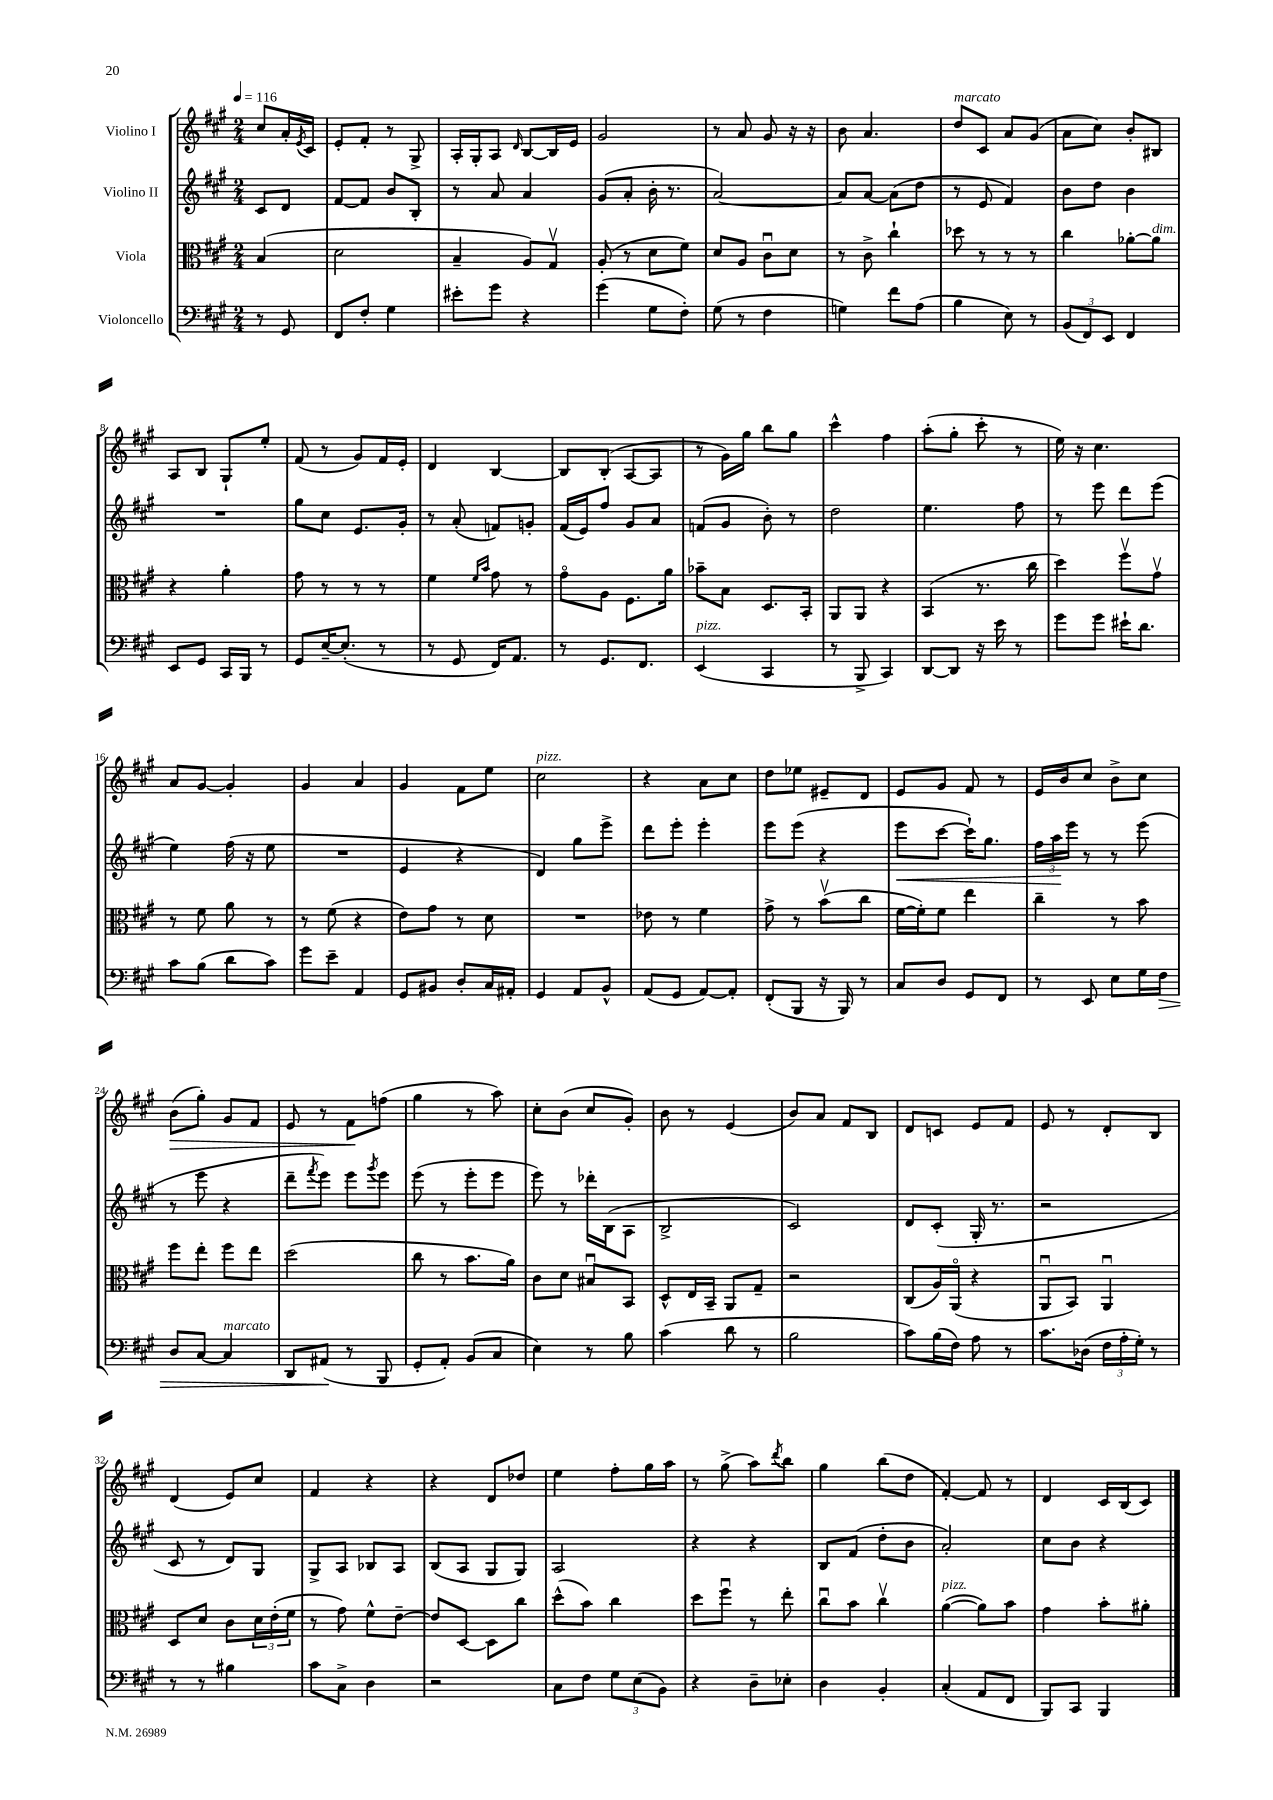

**kern	**kern	**kern	**kern
*staff4	*staff3	*staff2	*staff1
*clefF4	*clefC3	*clefG2	*clefG2
*k[f#c#g#]	*k[f#c#g#]	*k[f#c#g#]	*k[f#c#g#]
*M2/4	*M2/4	*M2/4	*M2/4
*MM116	*MM116	*MM116	*MM116
8r	(4B	8c#	8cc#
8GG#	.	8d	16a'
.	.	.	8qe
.	.	.	16c#
=	=	=	=
8FF#	2d	[8f#	8e'
8F#'	.	8f#]	8f#'
4G#	.	8b	8r
.	.	8B'	8G#^
=	=	=	=
8e#'	4B~	8r	16A'
.	.	.	16G#'
8g#	.	8a	8A
.	.	.	16qqd
4r	8A)	4a	[8B
.	8G#v	.	16B]
.	.	.	16e
=	=	=	=
(4g#	(8A'	(8g#	2g#
.	8r	8a'	.
8G#	8d	16b'	.
.	.	8.r	.
8F#')	8f#)	.	.
=	=	=	=
(8G#	8d	[2a)	8r
8r	8A	.	8a
4F#	8c#u	.	8g#
.	8d	.	16r
.	.	.	16r
=	=	=	=
4G)	8r	8a]	8b
.	8c#^	[8a	4.a
8f#	4cc#`	(8a]	.
(8A	.	8dd	.
=	=	=	=
4B	8dd-	8r	8dd
.	8r	8e	8c#
8E)	8r	4f#)	8a
8r	8r	.	(8g#
=	=	=	=
(12BB	4cc#	8b	8a
12FF#)	.	.	.
.	.	8dd	8cc#)
12EE	.	.	.
4FF#	[8a-'	4b	8b'
.	8a-]	.	8B#
=	=	=	=
8EE	4r	2r	8A
8GG#	.	.	8B
16CC#	4a'	.	8G#`
16BBB	.	.	.
8r	.	.	8ee'
=	=	=	=
8GG#	8g#	8gg#	(8f#
[16E~	8r	8cc#	8r
(8.E']	.	.	.
.	8r	8.e	8g#)
8r	8r	.	16f#
.	.	16g#'	16e'
=	=	=	=
8r	4f#	8r	4d
8GG#	.	(8a'	.
.	16qqf#	.	.
.	16qqb	.	.
16FF#)	8g#	8f)	[4B
8.AA	.	.	.
.	8r	8g'	.
=	=	=	=
8r	8g#o	(16f#	8B]
.	.	16e)	.
8.GG#	8A	8ff#	(8B'
.	8.F#	8g#	[8A
8.FF#	.	.	.
.	.	8a	8A]
.	16a	.	.
=	=	=	=
(4EE	8b-~	(8f	8r
.	8B	8g#	16g#)
.	.	.	16gg#
4CC#	8.D	8b')	8bb
.	.	8r	8gg#
.	16BB'	.	.
=	=	=	=
8r	8AA	2dd	4ccc#^^
8BBB^	8AA	.	.
4CC#)	4r	.	4ff#
=	=	=	=
[8DD	(4BB	4.ee	(8aa'
8DD]	.	.	8gg#'
16r	8.r	.	8ccc#'
16e	.	.	.
8r	.	8ff#	8r
.	16cc#	.	.
=	=	=	=
8g#	4dd)	8r	16ee)
.	.	.	16r
8g#	.	8eee	4.cc#
16e#`	8ff#v	8ddd	.
8.d	.	.	.
.	8g#v	(8eee	.
=	=	=	=
8c#	8r	4ee)	8a
(8B	8f#	.	[8g#
8d	8a	(16ff#	4g#']
.	.	16r	.
8c#)	8r	8ee	.
=	=	=	=
8g#	8r	2r	4g#
8e~	(8f#	.	.
4AA	4r	.	4a
=	=	=	=
8GG#	8e)	4e	4g#
8BB#	8g#	.	.
8D'	8r	4r	8f#
16C#	8d	.	8ee
16AA#'	.	.	.
=	=	=	=
4GG#	2r	4d)	2cc#
8AA	.	8gg#	.
8BB^^	.	8eee^	.
=	=	=	=
(8AA	8e-	8ddd	4r
8GG#	8r	8eee'	.
[8AA)	4f#	4eee'	8a
8AA']	.	.	8cc#
=	=	=	=
(8FF#'	8g#^	8eee	8dd
8BBB	8r	(8eee	8ee-
16r	(8bv	4r	8e#~
16BBB)	.	.	.
8r	8cc#	.	8d
=	=	=	=
8C#	[16f#	8eee	8e
.	16f#'])	.	.
8D	8f#	[8ccc#	8g#
8GG#	4ee	16ccc#`])	8f#
.	.	8.gg#	.
8FF#	.	.	8r
=	=	=	=
8r	4cc#~	24ff#	16e
.	.	24aa	.
.	.	.	16b
.	.	24eee	.
8EE	.	8r	8cc#
8E	8r	8r	8b^
16G#	8b	(8eee	8cc#
16F#	.	.	.
=	=	=	=
8D	8ff#	8r	(8b
[8C#	8ee'	8eee	8gg#')
4C#]	8ff#	4r	8g#
.	8ee	.	8f#
=	=	=	=
8DD	(2dd	8ddd~	8e
.	.	8qfff#	.
(8AA#	.	8eee)	8r
8r	.	8eee	8f#
.	.	8qggg#	.
8BBB	.	8eee	(8ff
=	=	=	=
8GG#'	8cc#	(8eee	4gg#
8AA')	8r	8r	.
(8BB	8.b	8eee'	8r
8C#	.	8eee	8aa)
.	16a)	.	.
=	=	=	=
4E)	8c#	8eee)	8cc#'
.	8d	8r	(8b
8r	8B#u	16ddd-'	8cc#
.	.	(16B	.
8B	8BB	8A	8g#')
=	=	=	=
(4c#	8D^^	2B^	8b
.	16E	.	8r
.	16BB~	.	.
8d	8AA	.	(4e
8r	8G#~	.	.
=	=	=	=
2B	2r	2c#)	8b)
.	.	.	8a
.	.	.	8f#
.	.	.	8B
=	=	=	=
8c#)	(8C#	8d	8d
(16B	16A)	(8c#'	8c
16F#)	(16AAo	.	.
8A	4r	16G#'	8e
.	.	8.r	.
8r	.	.	8f#
=	=	=	=
8.c#	8AAu	2r	8e
.	8BB)	.	8r
(16D-	.	.	.
24F#	4AAu	.	8d'
24A'	.	.	.
24G#')	.	.	.
8r	.	.	8B
=	=	=	=
8r	8D	8c#	(4d
8r	8d	8r	.
4B#	8c#	8d)	8e)
.	24d	8G#	8cc#
.	(24e'	.	.
.	24f#	.	.
=	=	=	=
8c#	8r	8G#^	4f#
8C#^	8g#)	8A	.
4D	8f#^^	8B-	4r
.	[8e~	8A	.
=	=	=	=
2r	8e]	(8B	4r
.	[8D	8A	.
.	8D]	8G#	8d
.	8cc#	8G#)	8dd-
=	=	=	=
8C#	(8dd^^	2A	4ee
8F#	8b)	.	.
12G#	4cc#	.	8ff#'
(12E	.	.	.
.	.	.	16gg#
12BB)	.	.	.
.	.	.	16aa
=	=	=	=
4r	8dd	4r	8r
.	8ff#u	.	(8gg#^
8D~	8r	4r	8aa)
.	.	.	8qddd
8E-'	8ee'	.	8bb
=	=	=	=
4D	8cc#u	8B	4gg#
.	8b	(8f#	.
4BB'	4cc#v	8dd'	(8bb
.	.	8b	8dd
=	=	=	=
(4C#'	([4a	2a')	[4f#')
8AA	8a])	.	8f#]
8FF#	8b	.	8r
=	=	=	=
8BBB)	4g#	8cc#	4d
8CC#	.	8b	.
4BBB	8b'	4r	16c#
.	.	.	(16B
.	8a#'	.	8c#)
==	==	==	==
*-	*-	*-	*-
